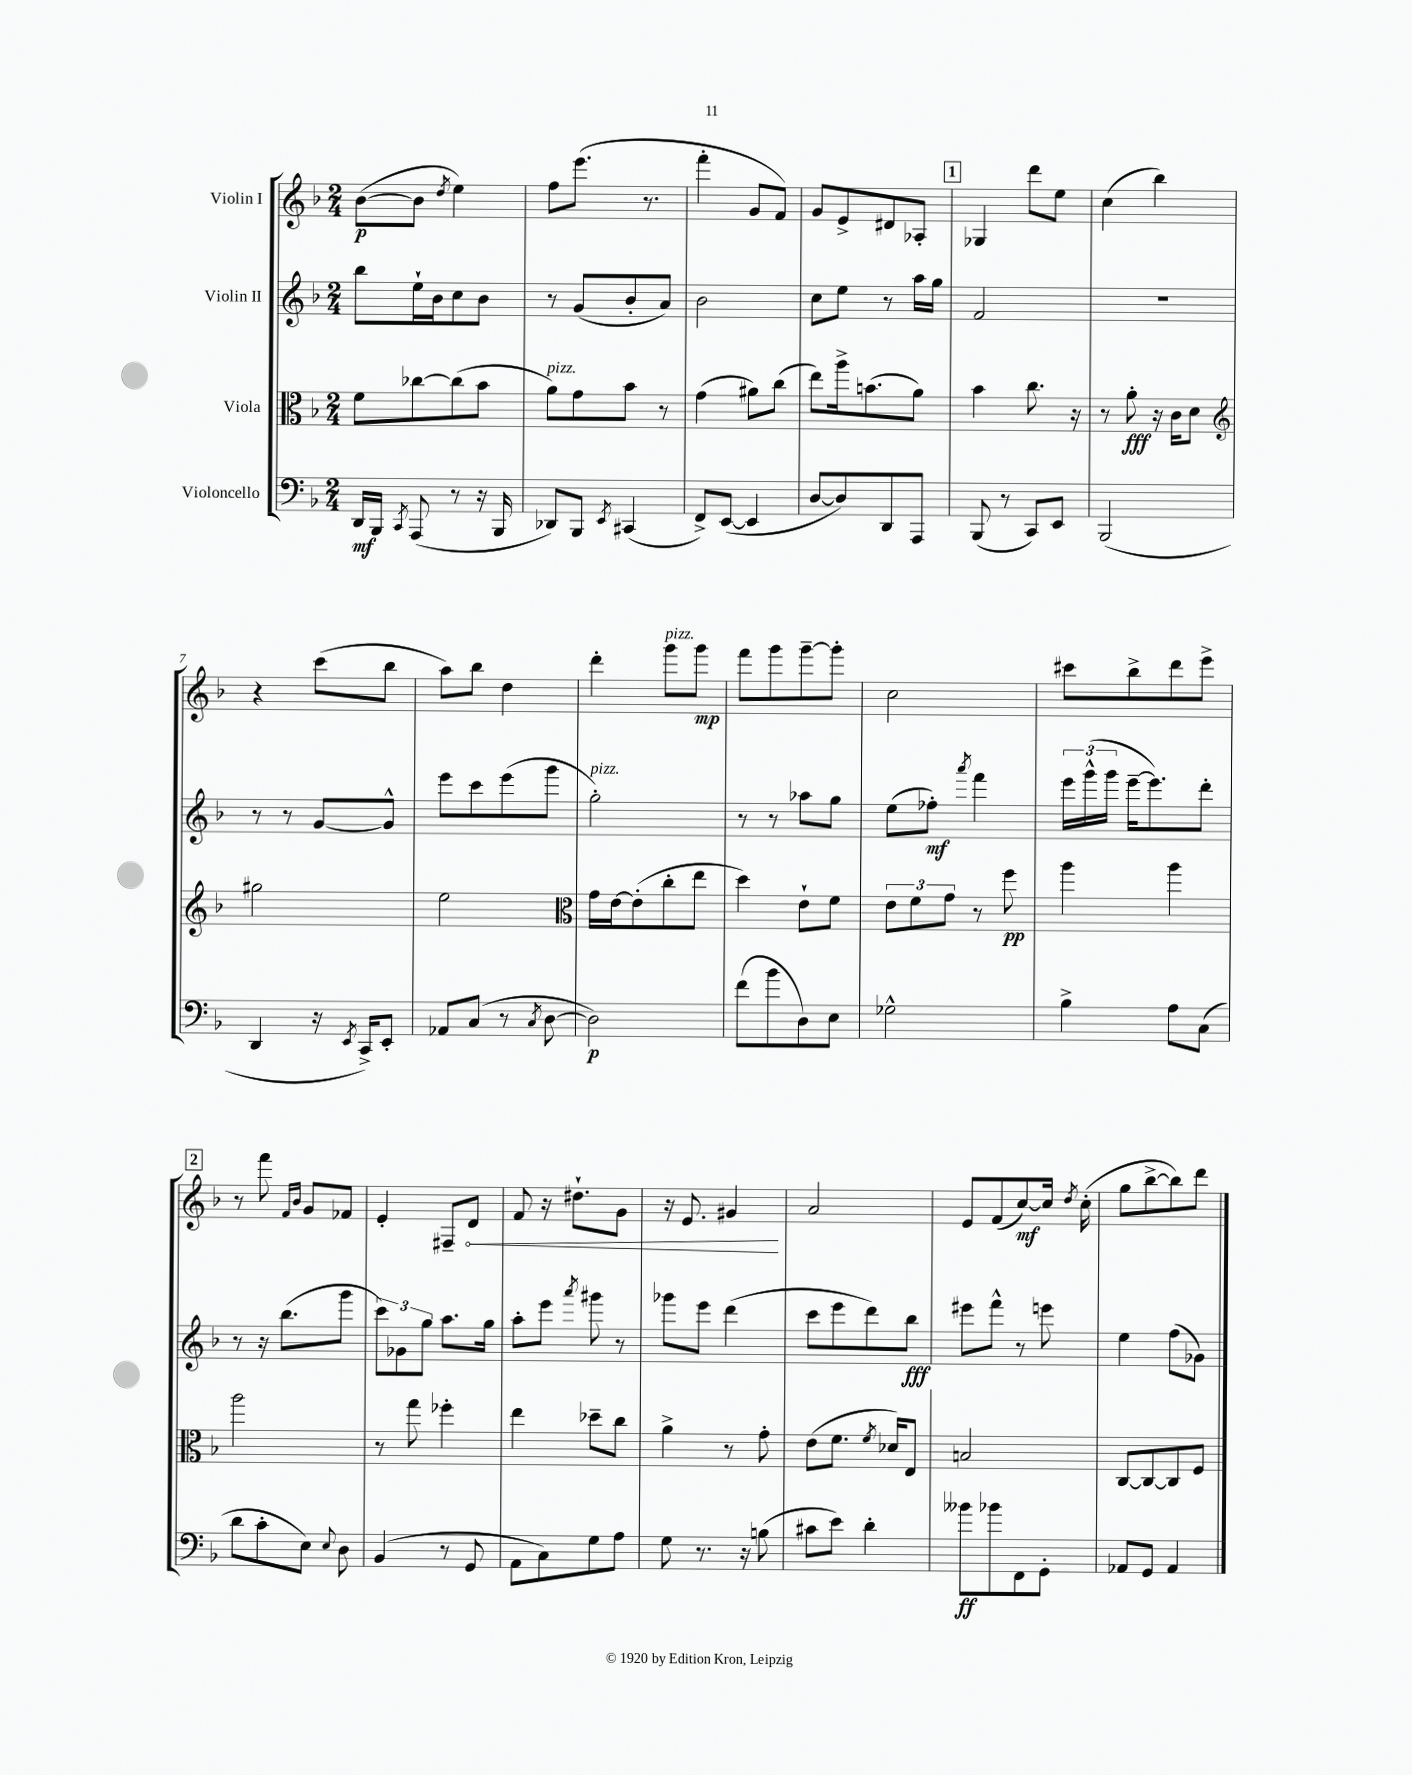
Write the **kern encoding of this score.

**kern	**kern	**kern	**kern
*staff4	*staff3	*staff2	*staff1
*clefF4	*clefC3	*clefG2	*clefG2
*k[b-]	*k[b-]	*k[b-]	*k[b-]
*M2/4	*M2/4	*M2/4	*M2/4
16DD/LL	8f\L	8bb-\L	([8b-\L
16BBB-/JJ	.	.	.
8qCC/	.	.	.
(8AAA/	[8cc-\	16ee`\L	8b-\]J
.	.	16b-\J	.
.	.	.	8qdd/
8r	(8cc-\]	8cc\	4ee\)
16r	8b-\J	8b-\J	.
16BBB-/	.	.	.
=	=	=	=
8DD-/L)	8a\L)	8r	8ff\L
8BBB-/J	8g\	(8g/L	(8.eee\J
8qEE/	.	.	.
(4CC#/	8b-\J	8b-'/	.
.	.	.	8.r
.	8r	8a/J)	.
=	=	=	=
8FF^/L)	(4g\	2b-\	4fff'\
([8EE/J	.	.	.
4EE/]	8a#\L)	.	8g/L
.	(8cc\J	.	8f/J)
=	=	=	=
[8D/L	8ee\L)	8cc\L	8g/L
8D/])	16aa^\k	8ee\J	8e^/
.	(8.b\	.	.
8DD/	.	8r	8d#/
8AAA/J	8a\J)	16aa\LL	8A-'/J
.	.	16gg\JJ	.
=	=	=	=
(8BBB-/	4b-\	2f/	4G-/
8r	.	.	.
8CC/L)	8.cc\	.	8ddd\L
8EE/J	.	.	8ee\J
.	16r	.	.
=	=	=	=
(2BBB-/	8r	2r	(4cc\
.	8a'\	.	.
.	16r	.	4bb-\)
.	16c\LK	.	.
.	8d\J	.	.
=	=	=	=
*	*clefG2	*	*
4DD/	2gg#\	8r	4r
.	.	8r	.
16r	.	[8g/L	(8ccc\L
8qEE/	.	.	.
16CC^/LK)	.	.	.
8EE'/J	.	8g^^/]J	8bb-\J
=	=	=	=
8AA-/L	2ee\	8eee\L	8aa\L)
(8C/J	.	8ccc\	8bb-\J
8r	.	(8eee\	4dd\
8qC/	.	.	.
[8D\	.	8ggg\J	.
=	=	=	=
*	*clefC3	*	*
2D\])	16g\LL	2gg'\)	4ddd'\
.	[16e\J	.	.
.	(8e'\]	.	.
.	8cc'\	.	8ggg\L
.	8ee\J	.	8ggg\J
=	=	=	=
(8f\L	4dd\)	8r	8fff\L
8b-\	.	8r	8ggg\
8D\)	8e`\L	8aa-\L	[8ggg~\
8E\J	8f\J	8gg\J	8ggg'\]J
=	=	=	=
2G-^^\	12e\L	(8ee\L	2cc\
.	12f\	.	.
.	.	8ff-'\J)	.
.	12g\J	.	.
.	.	8qaaa/	.
.	8r	4fff\	.
.	8ff\	.	.
=	=	=	=
4B-^\	4aa\	24eee\LL	8ccc#\L
.	.	(24ggg^^\	.
.	.	24ggg\JJ	.
.	.	[16eee~\LK	8bb-^\
.	.	8.eee\])	.
8A\L	4aa\	.	8ddd\
(8C\J	.	8ddd'\J	8eee^\J
=	=	=	=
8d\L	2aa\	8r	8r
8c'\	.	16r	8fff\
.	.	(8.bb-\L	.
.	.	.	16qqf/LL
.	.	.	16qqb-/JJ
8E\J)	.	.	8g/L
8qqE/	.	.	.
8D\	.	8ggg\J	8f-/J
=	=	=	=
(4BB-/	8r	12ccc\L)	4e'/
.	.	12g-\	.
.	8gg\	.	.
.	.	12gg\J	.
8r	4ff-'\	8.aa\L	8F#~/L
8GG/	.	.	8d/J
.	.	16gg\Jk	.
=	=	=	=
8AA\L	4ee\	8aa'\L	8f/
8C\)	.	8eee\J	16r
.	.	.	8.dd#`\L
.	.	8qaaa/	.
8G\	8dd-~\L	8ggg#\	.
8A\J	8cc\J	8r	8g\J
=	=	=	=
8G\	4a^\	8ggg-\L	16r
.	.	.	8.e/
8.r	.	8eee\J	.
.	8r	(4ddd\	4g#/
16r	.	.	.
(8B\	8g'\	.	.
=	=	=	=
8c#\L	(8e\L	8ccc\L	2a/
8e\J)	8.f\J	8eee\	.
4d'\	.	8ddd\)	.
.	8qf/	.	.
.	16d-/LK)	.	.
.	8E/J	8bb-\J	.
=	=	=	=
8b--\L	2B/	8eee#\L	8e/L
8b-\	.	8fff^^\J	(8f/
8FF\	.	8r	[8cc/)
8GG'\J	.	8eee\	16cc/]Jk
.	.	.	8qdd/
.	.	.	(16cc'\
=	=	=	=
8AA-/L	[8C/L	4ee\	8gg\L
8GG/J	8C/_	.	[8bb-^\
4AA-/	8C/]	(8ff\L	8bb-\])
.	8F/J	8g-\J)	8ddd\J
==	==	==	==
*-	*-	*-	*-
